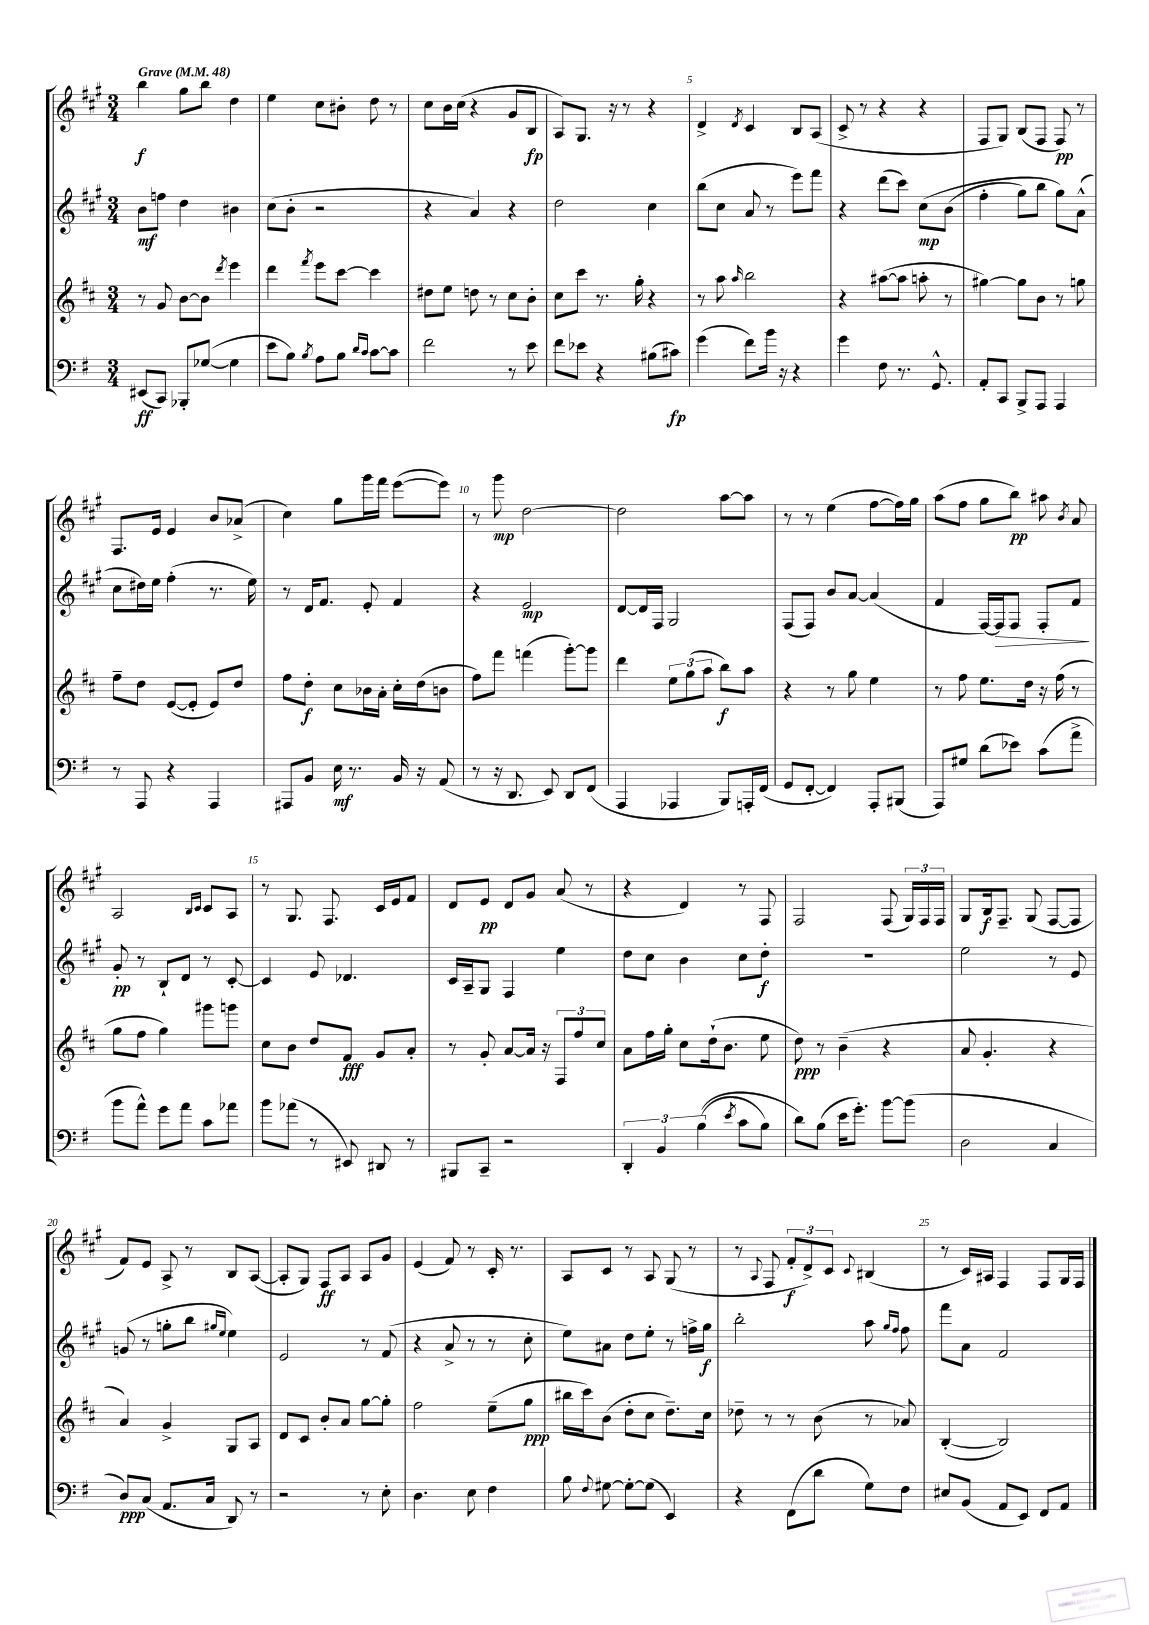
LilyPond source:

<<
\new StaffGroup <<
\new Staff = "s0" {
    \clef treble \key a \major \numericTimeSignature \time 3/4 \tempo "Grave" 4 = 48
    \autoBeamOff b''4\f gis''8[ b''8] d''4 |
    e''4 cis''8[ bis'8]-. d''8 r8 |
    cis''8[ b'16 cis''16]( r4 gis'8[ b8]\fp |
    a8[) gis8.] r16 r8 r4 |
    d'4-> \acciaccatura { d'8 } cis'4 b8[ a8]( |
    cis'8-> r8 r4 r4 |
    fis8[ gis8]) b8[( fis8] fis8\pp) r8 |
    fis8.[ e'16] e'4 b'8[ aes'8]->( |
    cis''4) gis''8[ gis'''16 fis'''16] e'''8[~( e'''8]) |
    r8 gis'''8\mp d''2~ |
    d''2 a''8[~ a''8] |
    r8 r8 e''4( fis''8[~ fis''16) gis''16] |
    a''8[( fis''8] gis''8[ b''8]\pp) ais''8 \acciaccatura { b'8 } a'8 |
    a2 \grace { b16[ cis'16] } cis'8[ a8] |
    r8 gis8. fis8. cis'16[ e'16 fis'8] |
    d'8[ e'8]\pp d'8[ gis'8] a'8( r8 |
    r4 d'4) r8 fis8 |
    fis2 fis8( \tuplet 3/2 { gis16[) fis16 fis16] } |
    gis8[ b16\f fis8.]-- gis8( fis8[~ fis8] |
    fis'8[) e'8] a8-> r8 b8[ a8]~( |
    a8[-. gis8]) fis8[\ff a8] a8[ gis'8] |
    e'4( fis'8) r8 cis'16-. r8. |
    a8[ cis'8] r8 a8 gis8( r8 |
    r8 \appoggiatura { a8 } fis8 \tuplet 3/2 { fis'8[-.\f d'8->) cis'8] } \appoggiatura { cis'8 } bis4( |
    r8 cis'16[) ais16] fis4 fis8[ gis16 fis16] \bar "|." |
}
\new Staff = "s1" {
    \clef treble \key a \major \numericTimeSignature \time 3/4
    \autoBeamOff b'8[\mf f''8] d''4 bis'4 |
    cis''8[( b'8]-. r2 |
    r4 a'4) r4 |
    d''2 cis''4 |
    b''8[( cis''8] a'8 r8 e'''8[) fis'''8] |
    r4 d'''8[( cis'''8]) cis''8[\mp\( b'8]( |
    fis''4-. gis''8[) b''8] gis''8[\) a'8]-^( |
    cis''8[ dis''16) e''16] fis''4-.( r8. e''16) |
    r8 d'16[ fis'8.] e'8-. fis'4 |
    r4 e'2\mp |
    d'8[~ d'16 fis16] gis2 |
    fis8[( fis8]) b'8[ a'8]~ a'4( |
    fis'4 fis16[~) fis16\> fis8] fis8[-. fis'8]\! |
    gis'8-.\pp r8 b8[-! d'8] r8 cis'8~-. |
    cis'4 e'8 des'4. |
    cis'16[ a16-- gis8] fis4 e''4 |
    d''8[ cis''8] b'4 cis''8[ d''8]-.\f |
    R2. |
    e''2 r8 e'8 |
    g'8( r8 g''8[-. b''8] \grace { gis''16[ e''16] } e''4) |
    e'2 r8 fis'8( |
    r4 a'8-> r8 r8 cis''8-. |
    e''8[) ais'8] d''8[ e''8]-. r8 f''16[-> gis''16]\f |
    b''2-. a''8 \grace { gis''16[ fis''16] } fis''8 |
    fis'''8[ a'8] fis'2 \bar "|." |
}
\new Staff = "s2" {
    \clef treble \key d \major \numericTimeSignature \time 3/4
    \autoBeamOff r8 g'8 b'8[~ b'8] \acciaccatura { d'''8 } e'''4 |
    d'''4 \acciaccatura { fis'''8 } e'''8[ cis'''8]~ cis'''4 |
    dis''8[ e''8] d''8 r8 cis''8[ b'8]-. |
    cis''8[ cis'''8] r8. g''16-. r4 |
    r8 a''8 \grace { a''16 } b''2 |
    r4 ais''8[~( ais''8] a''8-. r8 |
    gis''4~) gis''8[ b'8] r8 g''8 |
    fis''8[-- d''8] e'8[~( e'8]-. e'8[) d''8] |
    fis''8[ d''8]-.\f cis''8[ bes'16 a'16]-. cis''16[-. d''16( b'8] |
    fis''8[) fis'''8] f'''4( g'''8[~-.) g'''8] |
    d'''4 \tuplet 3/2 { e''8[ g''8( a''8] } b''8[\f) a''8] |
    r4 r8 g''8 e''4 |
    r8 fis''8 e''8.[ d''16] r16 fis''16( r8 |
    g''8[ fis''8] g''4) gis'''8[ g'''8] |
    cis''8[ b'8] d''8[ fis'8]\fff g'8[ a'8]-. |
    r8 g'8-. a'8[~ a'16] r16 \tuplet 3/2 { fis8[ fis''8 cis''8] } |
    a'8[ fis''16 g''16]-. cis''8[ d''16-!( b'8.] e''8 |
    d''8\ppp) r8 b'4--( r4 |
    a'8 g'4.-. r4 |
    a'4) g'4-> g8[ a8] |
    d'8[ cis'8] b'8[-. a'8] g''8[~ g''8]-. |
    fis''2 e''8[--( g''8]\ppp |
    bis''16[ cis'''16) b'8]( d''8[-. cis''8] d''8.[--) cis''16] |
    des''8-- r8 r8 b'8( r8 aes'8) |
    b4~-.( b2) \bar "|." |
}
\new Staff = "s3" {
    \clef bass \key g \major \numericTimeSignature \time 3/4
    \autoBeamOff eis,8[\ff( c,8]) bes,,8[-. ges8]~( ges4 |
    e'8[ b8]) \acciaccatura { b8 } a8[ b8] \grace { d'16[ c'16] } c'8[~ c'8] |
    fis'2 r8 e'8 |
    fis'8[ ees'8] r4 bis8[( cis'8]\fp) |
    g'4( fis'8[) b'16] r16 r4 |
    g'4 fis8 r8. g,8.-^ |
    a,8[-. c,8] b,,8[-> a,,8] a,,4 |
    r8 a,,8 r4 a,,4 |
    ais,,8[ b,8] e16\mf r8. b,16 r16 a,8( |
    r8 r16 d,8. e,8) d,8[ fis,8]( |
    a,,4 aes,,4 b,,8[) a,,16-. fis,16]( |
    g,8[ fis,8]~-. fis,4) a,,8[-. bis,,8]( |
    a,,8[) gis8] d'8[( ees'8]) c'8[( a'8]-> |
    b'8[ a'8]-^) g'8[ a'8] c'8[ aes'8] |
    b'8[ aes'8]( r8 eis,8) dis,8 r8 |
    bis,,8[ c,8]-- r2 |
    \tuplet 3/2 { d,4-. b,4 b4(\( } \acciaccatura { e'8 } c'8[ b8]) |
    d'8[\) b8]( e'16[ g'8.]-.) b'8[~ b'8]( |
    d2 c4 |
    d8[\ppp) c8]( a,8.[ c16] d,8) r8 |
    r2 r8 e8-. |
    d4. e8 fis4 |
    b8 \appoggiatura { fis8 } gis8~ gis8[~-. gis8]( e,4) |
    r4 fis,8[( d'8] g8[) fis8] |
    eis8[ b,8]( a,8[ e,8]) fis,8[ a,8] \bar "|." |
}
>>
>>
\layout { \context { \Score \override BarNumber.break-visibility = ##(#f #t #t) barNumberVisibility = #(every-nth-bar-number-visible 5) } }
